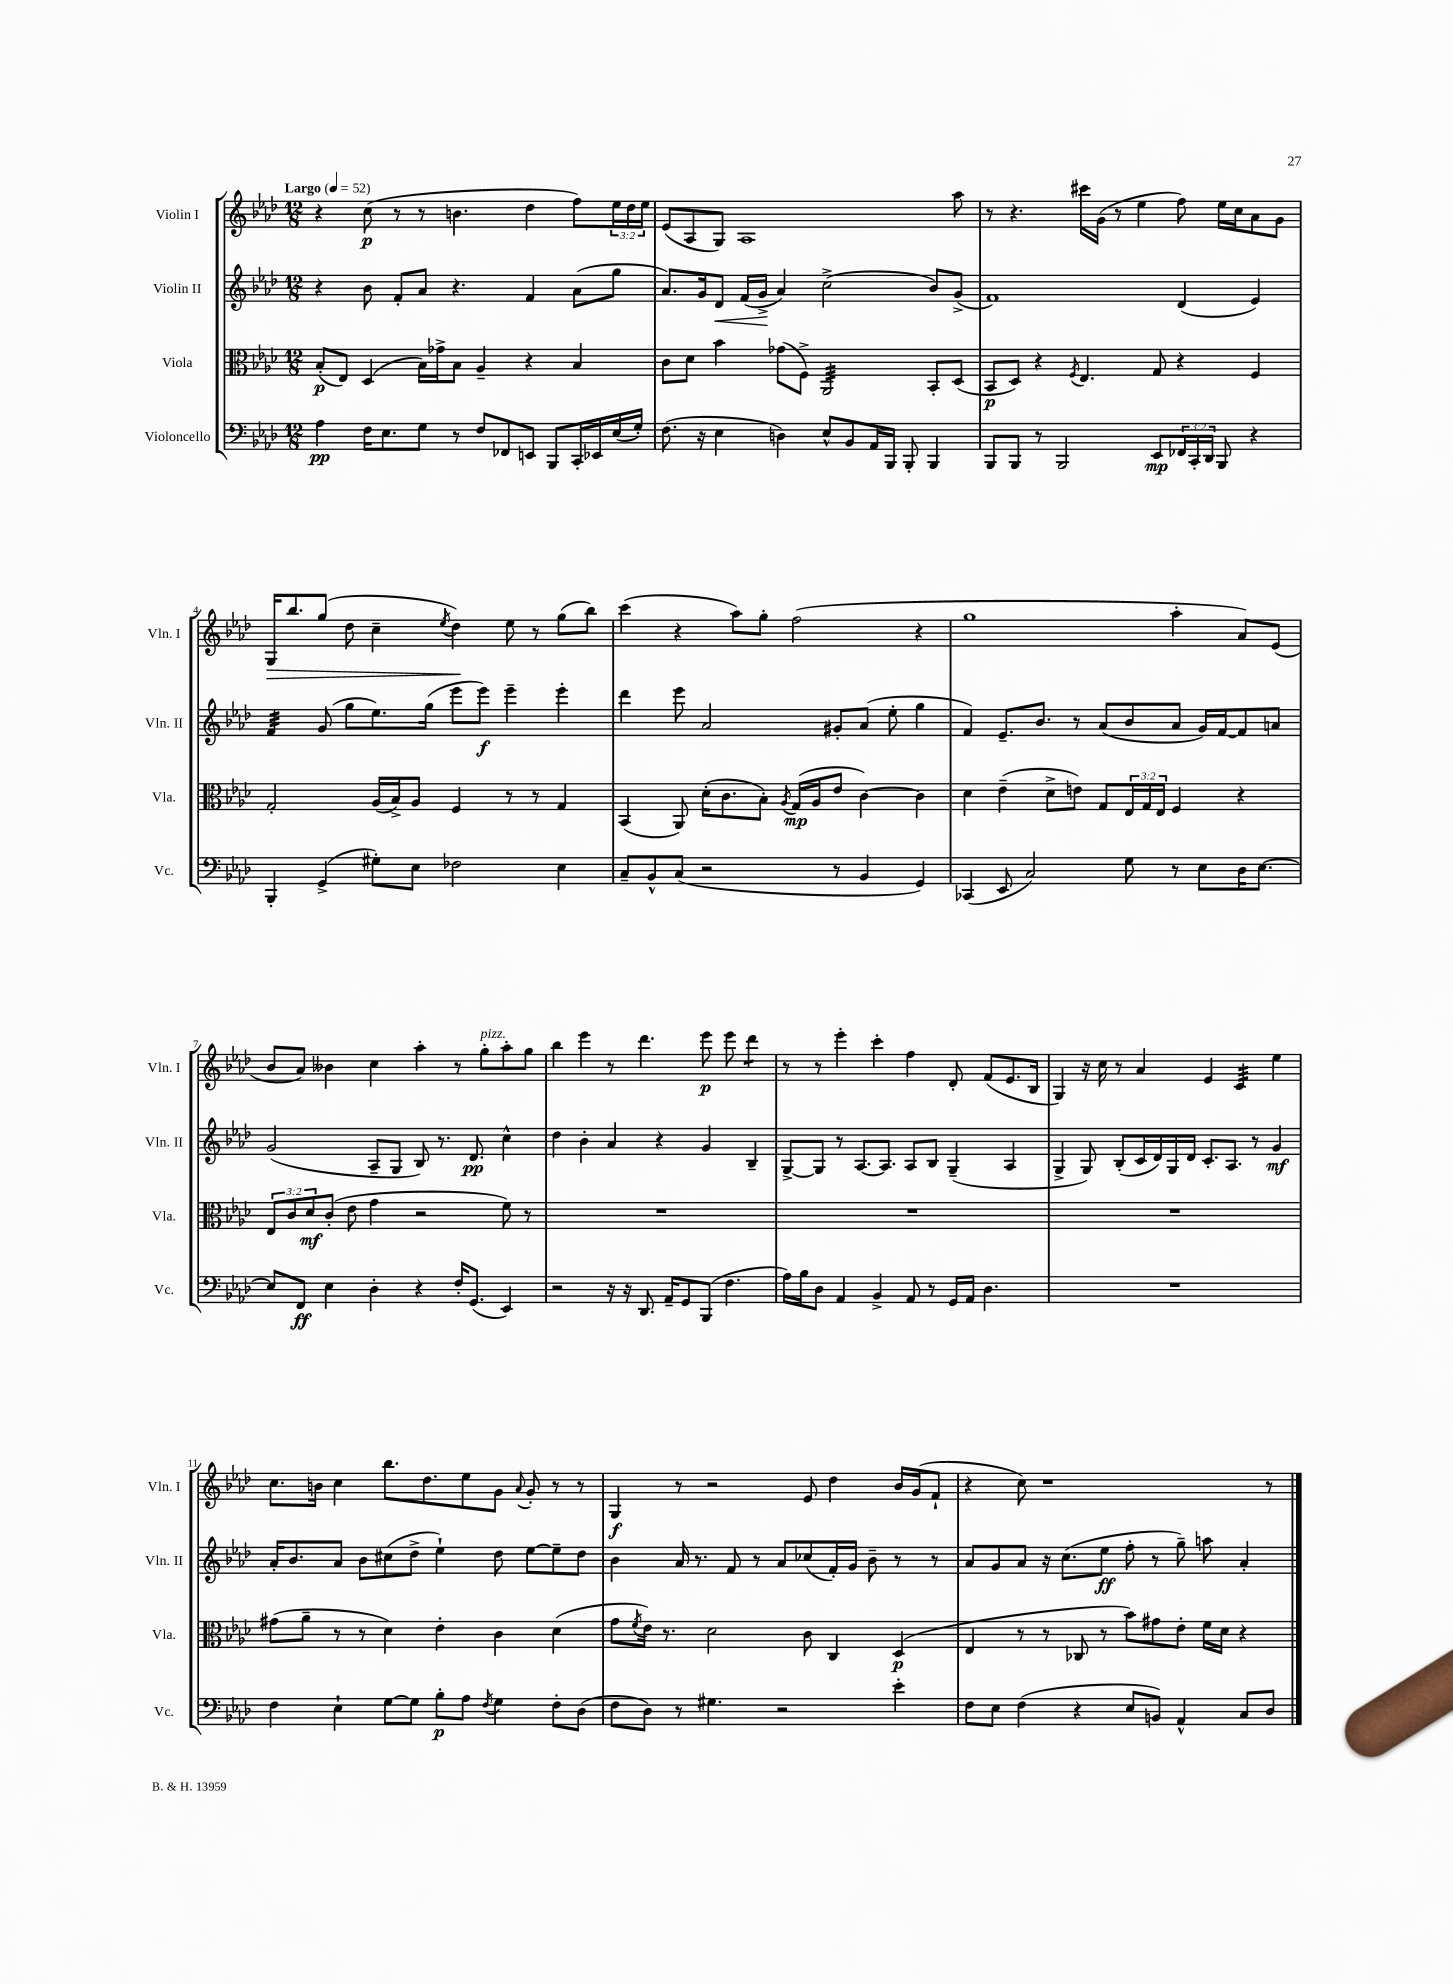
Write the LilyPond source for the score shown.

<<
\new StaffGroup <<
\new Staff = "s0" \with { instrumentName = "Violin I" shortInstrumentName = "Vln. I" } {
    \clef treble \key aes \major \numericTimeSignature \time 12/8 \override Staff.TupletNumber.text = #tuplet-number::calc-fraction-text \tempo "Largo" 4 = 52
    r4 c''8\p( r8 r8 b'4. des''4 f''8) \tuplet 3/2 { ees''16 des''16 ees''16 } |
    ees'8( aes8 g8) aes1 aes''8 |
    r8 r4. cis'''16 g'16( r8 ees''4 f''8) ees''16 c''16 aes'8 g'8 |
    g16\> bes''8. g''8( des''8 c''4-- \acciaccatura { ees''8 } des''4\!) ees''8 r8 g''8( bes''8) |
    c'''4( r4 aes''8) g''8-. f''2( r4 |
    g''1 aes''4-. aes'8) ees'8( |
    bes'8 aes'8) beses'4 c''4 aes''4-. r8 g''8-.^\markup { \italic "pizz." } aes''8-. g''8 |
    bes''4 ees'''4 r8 des'''4. ees'''8\p ees'''8 des'''4:8 |
    r8 r8 ees'''4-. c'''4-. f''4 des'8-. f'8( ees'8. bes16 |
    g4) r16 c''16 r8 aes'4 ees'4 c'4:32 ees''4 |
    c''8. b'16 c''4 bes''8. des''8. ees''8 g'8 \appoggiatura { aes'8 } g'8-. r8 r8 |
    g4\f r8 r2 ees'8 des''4 bes'16 g'16( f'8-! |
    r4 c''8) r1 r8 \bar "|." |
}
\new Staff = "s1" \with { instrumentName = "Violin II" shortInstrumentName = "Vln. II" } {
    \clef treble \key aes \major \numericTimeSignature \time 12/8
    r4 bes'8 f'8-. aes'8 r4. f'4 aes'8( g''8 |
    aes'8.) g'16 des'8\< f'16( g'16->\! aes'4) c''2->( bes'8) g'8->( |
    f'1) des'4( ees'4) |
    f'4:32 g'8( g''8 ees''8.) g''16( ees'''8 ees'''8\f) ees'''4-- ees'''4-. |
    des'''4 ees'''8 aes'2 gis'8-. aes'8( ees''8-. g''4 |
    f'4) ees'8.-- bes'8. r8 aes'8( bes'8 aes'8 g'16) f'16~ f'8 a'8 |
    g'2( aes8-- g8 bes8) r8. des'8.\pp c''4-^ |
    des''4 bes'4-. aes'4 r4 g'4 bes4-- |
    g8~-> g8 r8 aes8.~ aes8. aes8 bes8 g4--( aes4 |
    g4-> g8) bes8-.( c'16 des'16) g16 des'16 c'8.-. aes8. r8 g'4\mf |
    aes'16-. bes'8. aes'8 bes'8 cis''8( des''8-> ees''4-!) des''8 ees''8~ ees''8-- des''8 |
    bes'4 aes'16 r8. f'8 r8 aes'8 ces''8( f'16-.) g'16 bes'8-- r8 r8 |
    aes'8 g'8 aes'8 r16 c''8.( ees''8\ff f''8-. r8 g''8--) a''8 aes'4-. \bar "|." |
}
\new Staff = "s2" \with { instrumentName = "Viola" shortInstrumentName = "Vla." } {
    \clef alto \key aes \major \numericTimeSignature \time 12/8 \override Staff.TupletNumber.text = #tuplet-number::calc-fraction-text
    bes8-.\p( ees8) des4( bes16) ges'16-> bes8 aes4-- r4 bes4 |
    c'8 des'8 bes'4 ges'8( f8->) aes,2:32 bes,8-. des8( |
    bes,8\p des8) r4 \acciaccatura { f8 } ees4. g8 r4 f4 |
    g2-. aes16( bes16->) aes8 f4 r8 r8 g4 |
    bes,4( aes,8) des'16-.( c'8. bes8-.) \acciaccatura { aes8 } g16\mp( aes16 ees'8 c'4~) c'4 |
    des'4 ees'4--( des'8-> e'8) g8 \tuplet 3/2 { ees16 g16 ees16 } f4 r4 |
    \tuplet 3/2 { ees8 c'8 des'8\mf } c'8-.( ees'8 g'4 r2 f'8) r8 |
    R1. |
    R1. |
    R1. |
    gis'8( aes'8-- r8 r8 des'4) ees'4-. c'4 des'4( |
    g'8 \acciaccatura { f'8 } ees'16) r8. des'2 c'8 c4 des4\p( |
    ees4 r8 r8 ces8 r8 bes'8) gis'8 ees'8-. f'16 des'16 r4 \bar "|." |
}
\new Staff = "s3" \with { instrumentName = "Violoncello" shortInstrumentName = "Vc." } {
    \clef bass \key aes \major \numericTimeSignature \time 12/8 \override Staff.TupletNumber.text = #tuplet-number::calc-fraction-text
    aes4\pp f16 ees8. g8 r8 f8 fes,8 e,8 bes,,8 c,16-. ees,16 ees16( g16-.) |
    f8.( r16 ees4 d4) ees8-^ bes,8 aes,16 bes,,16 bes,,8-. bes,,4 |
    bes,,8 bes,,8 r8 bes,,2 ees,8\mp \tuplet 3/2 { fes,16 c,16-. des,16 } bes,,8 r4 |
    bes,,4-. g,4->( gis8-.) ees8 fes2 ees4 |
    c8-- bes,8-^ c8( r2 r8 bes,4 g,4) |
    ces,4( ees,8 c2) g8 r8 ees8 des16 ees8.~ |
    ees8 f,8\ff ees4 des4-. r4 f16-. g,8.( ees,4) |
    r2 r16 r16 des,8. aes,16-- g,8 bes,,8( f4. |
    aes16) bes16 des8 aes,4 bes,4-> aes,8 r8 g,16 aes,16 des4. |
    R1. |
    f4 ees4-! g8~ g8 bes8-.\p aes8 \acciaccatura { f8 } g4 f8-. des8( |
    f8 des8) r8 gis4. r2 ees'4-. |
    f8 ees8 f4( r4 ees8 b,8) aes,4-^ c8 des8 \bar "|." |
}
>>
>>
